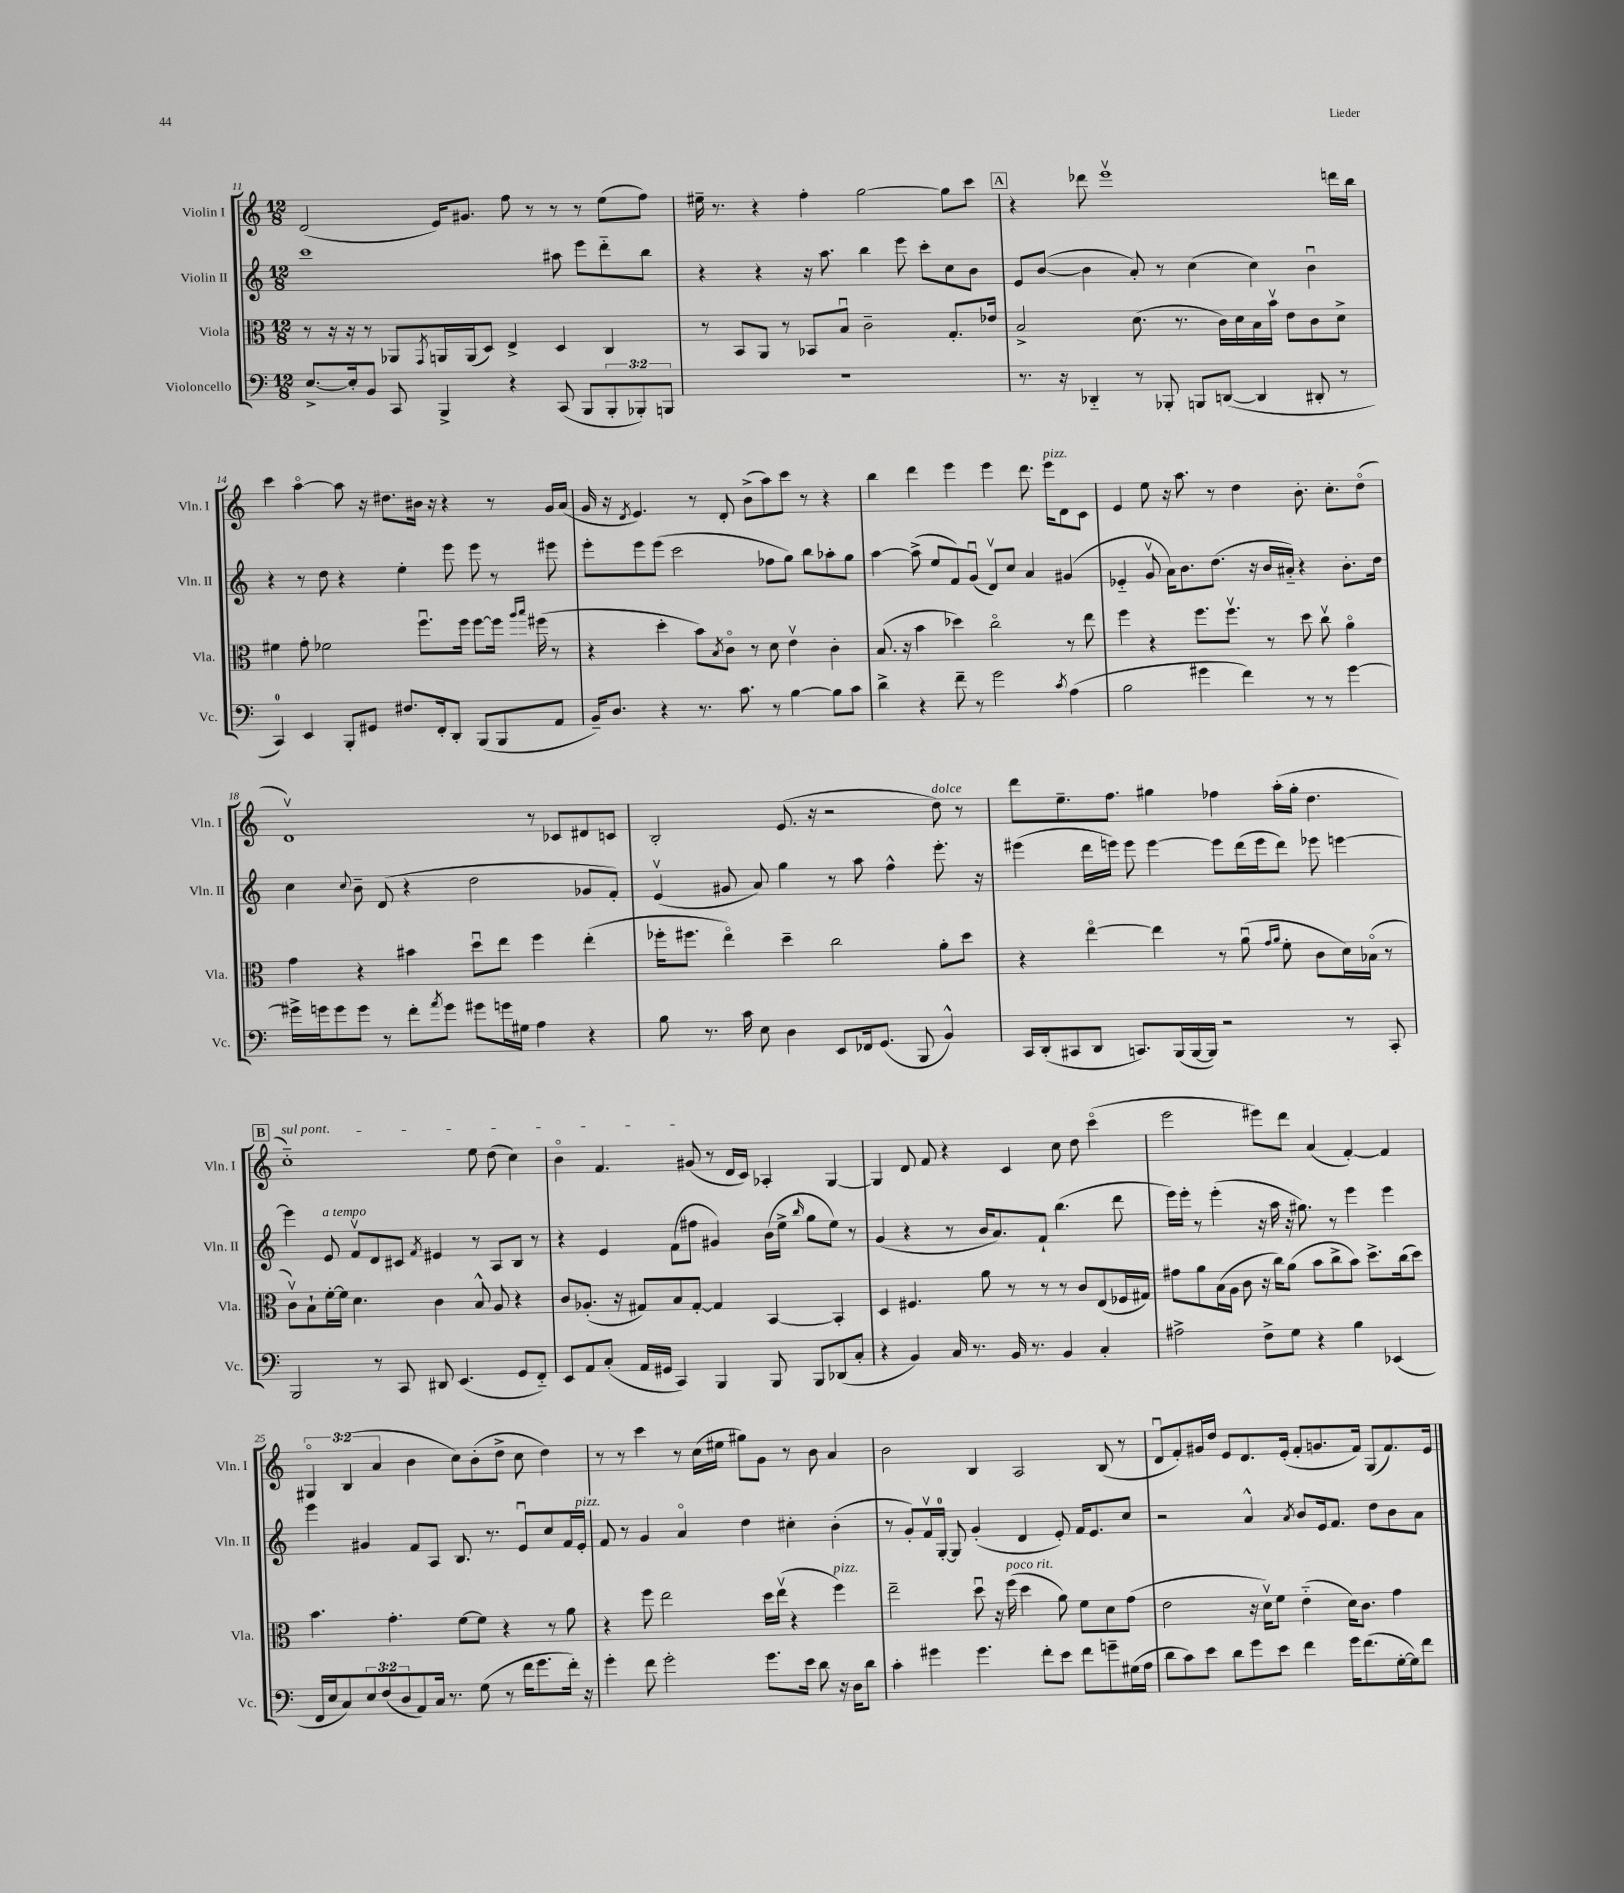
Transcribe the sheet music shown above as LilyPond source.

<<
\new StaffGroup <<
\new Staff = "s0" \with { instrumentName = "Violin I" shortInstrumentName = "Vln. I" } {
    \clef treble \key c \major \numericTimeSignature \time 12/8 \override Staff.TupletNumber.text = #tuplet-number::calc-fraction-text
    d'2( e'16) gis'8. f''8 r8 r8 r8 e''8( f''8) |
    eis''16-- r8. r4 f''4-. g''2~ g''8 c'''8 |
    \mark \markup { \box "A" } r4 des'''8 e'''1\upbow d'''16 b''16 |
    c'''4 a''4~\flageolet a''8 r16 dis''8. bis'16 r16 r4 r8 g'16 a'16( |
    g'16 r16 \acciaccatura { d'8 } e'4.) r8 d'8-. b'8->( a''8) c'''8 r8 r4 |
    b''4 d'''4 e'''4 e'''4 d'''8. e'''16^\markup { \italic "pizz." } d'8 c'8 |
    e'4 e''8 r16 a''8. r8 d''4 b'8.-. c''8.-. d''8\flageolet( |
    d'1\upbow) r8 ces'8 dis'8 c'8 |
    b2-. e'8.( r16 r2 d''8^\markup { \italic "dolce" }) r8 |
    d'''8 e''8.-- f''8. gis''4 fes''4 a''16-.( gis''16-. d''4. |
    \mark \markup { \box "B" } \once \override TextSpanner.bound-details.left.text = \markup { \italic "sul pont." } c''1-_\startTextSpan) e''8 d''8( c''4) |
    b'4\flageolet f'4. gis'8\stopTextSpan( r8 d'16 c'16) aes4-. g4~ |
    g4 d'8 f'8 r4 c'4 c''8 d''8 c'''4\flageolet( |
    e'''2 eis'''8) d'''8 a'4( f'4~-.) f'4 |
    \tuplet 3/2 { gis4\flageolet b4( a'4 } b'4 c''8) b'8-.( d''8-> c''8 d''4) |
    r8 r8 c'''4 r8 c''16( eis''16 gis''8) g'8 r8 b'8 a'4 |
    b'2 b4 a2 b8( r8 |
    d'8\downbow f'8-.) gis'16 d''16 e'8 d'8. e'16-.( f'8-. g'8. f'16) g8( f'8.) e'16 \bar "|." |
}
\new Staff = "s1" \with { instrumentName = "Violin II" shortInstrumentName = "Vln. II" } {
    \clef treble \key c \major \numericTimeSignature \time 12/8
    c'''1 ais''8 e'''8 d'''8-_ b''8 |
    r4 r4 r16 a''8. b''4 e'''8 c'''8-. c''8 b'8 |
    \mark \markup { \box "A" } e'8 b'8~( b'4 a'8-.) r8 c''4( c''4) b'4\downbow |
    r4 r8 d''8 r4 e''4-. e'''8 e'''8 r8 eis'''8 |
    e'''8-. e'''8 e'''8( c'''2 fes''8 g''8) b''8 aes''8-. g''8 |
    a''4~ a''8->( e''8 f'8) g'8\downbow( d'8\upbow) c''8 a'4 gis'4( |
    ees'4-_ g'8\upbow a'16) b'8. d''8.( r16 b'16 ais'16-_) r4 b'8.-. d''16 |
    c''4 \appoggiatura { c''8 } b'8-- d'8( r4 d''2 ges'8 f'8-.) |
    e'4\upbow( gis'8 a'8) g''4 r8 a''8 f''4-^ e'''8.-. r16 |
    eis'''4( d'''16 e'''16) e'''8 e'''4~ e'''8 d'''16( e'''16 d'''8) ees'''8 e'''4~ |
    \mark \markup { \box "B" } e'''4 e'8^\markup { \italic "a tempo" } f'8\upbow d'8 cis'8 \acciaccatura { f'8 } eis'4 r8 a8 b8 r8 |
    r4 e'4 f'8( fis''8 gis'4) b'16( e''16-> \grace { b''16 } g''8 e''8) r8 |
    g'4( r4 r8 b'16 a'8.) f'8-! b''4.( d'''8 |
    e'''16) e'''16-. r8 e'''4-.( r16 a''16 r16 gis''8.) r8 e'''4 e'''4 |
    e'''4 gis'4 f'8 a8 b8. r8. e'8\downbow c''8 f'16 e'16-.^\markup { \italic "pizz." } |
    f'8 r8 g'4 a'4\flageolet d''4 cis''4-. b'4-.( |
    r8 g'8-.) f'16\upbow g16-0~-. g8 g'4-.( d'4 e'8-.) f'16 e'8. c''8 |
    r2 a'4-^ \acciaccatura { a'8 } b'8 e'16 f'8. d''8 b'8 a'8 \bar "|." |
}
\new Staff = "s2" \with { instrumentName = "Viola" shortInstrumentName = "Vla." } {
    \clef alto \key c \major \numericTimeSignature \time 12/8
    r8 r16 r16 r8 aes,8 \acciaccatura { g,8 } a,16 a,16( d8) e4-> d4 c4 |
    r8 b,8 a,8 r8 bes,8 b8\downbow c'2-- g8.-. ees'16 |
    \mark \markup { \box "A" } b2-> d'8.( r8. c'16) d'16 b16 b'16\upbow e'8 c'8 d'8-> |
    fis'4 g'8-. fes'2 f''8.\downbow f''16 f''8~ f''16 \grace { a''16 b''16 } fis''16( r8 |
    r4 d''4-. b'8) \acciaccatura { b8 } c'8\flageolet r8 d'8 e'4\upbow c'4-. |
    b8.( r16 b'4 des''4) c''2\flageolet r8 e''8 |
    f''4 r4 f''8. f''8.\upbow r8 d''8 c''8\upbow a'4\flageolet |
    g'4 r4 bis'4 d''8\downbow e''8 f''4 e''4-.( |
    fes''16-. fis''8. e''4\flageolet) d''4-- c''2 a'8-. d''8 |
    r4 e''4~\flageolet e''4 r8 a'8\downbow( \grace { g'16 a'16 } f'8-. c'8 d'16) bes16\flageolet( r8 |
    \mark \markup { \box "B" } c'8\upbow) b8-! f'16~-. f'16 d'4. c'4 b8-^ a8 r4 |
    c'8 aes8.-.( r16 gis8) b8 gis8~-. gis4 b,4~ b,4-. |
    d4 fis4. a'8 r8 r8 r8 c'8 e8( fes16 gis16) |
    gis'8 a'8 b16( a16 c'8 r16 c''16) a'8( b'8 c''8-> b'8) d''8.-> c''16( d''8) |
    b'4. g'4.-. f'8~ f'8 r4 r8 a'8 |
    r4 f''8 e''2 d''16 e''16\upbow( r4 f''4^\markup { \italic "pizz." }) |
    e''2-- d''8\downbow r16 f''16^\markup { \italic "poco rit." }( d''4 a'8) f'8 d'8 g'8( |
    e'2 r16 d'16\upbow) f'8 e'4-_( d'16) c'8. g'4 \bar "|." |
}
\new Staff = "s3" \with { instrumentName = "Violoncello" shortInstrumentName = "Vc." } {
    \clef bass \key c \major \numericTimeSignature \time 12/8 \override Staff.TupletNumber.text = #tuplet-number::calc-fraction-text
    e8.~-> e16-. b,8 c,8 b,,4-> r4 c,8( b,,8 \tuplet 3/2 { b,,8-. bes,,8-.) b,,8 } |
    R1. |
    \mark \markup { \box "A" } r8. r16 des,4-_ r8 bes,,8-. b,,8 d,8~( d,4 dis,8-. r8 |
    c,4-0) e,4 b,,8-. gis,8 fis8. f,16-. d,8-. b,,8( b,,8 a,8 |
    b,16--) d8. r4 r8. c'8. r8 b4~ b8 c'8 |
    d'4-> r4 f'8-- r8 g'2 \acciaccatura { c'8 } a4( |
    b2 gis'4 f'4) r8 r8 gis'4~ |
    gis'16-> g'16 g'8 g'8 r8 f'8-. \acciaccatura { a'8 } g'8 gis'8 g'16 gis16 a4 r4 |
    b8 r8. c'16 e8 d4 e,8 fes,16 g,8.( b,,8 b,4-^) |
    c,16 d,16-.( cis,8 d,8 c,8.) b,,16( b,,16~ b,,16) r2 r8 c,8-. |
    \mark \markup { \box "B" } b,,2 r8 c,8 dis,8 e,4.( g,8 f,8-_) |
    e,8 a,8 c8-.( a,16 gis,16 c,4) b,,4 b,,8 b,,8 des,8( c8-. |
    r4 b,4) c16 r8. b,16 r8. b,4 c4-. |
    ais2-> f8-> g8 r4 b4 ees,4( |
    f,16 e16 c8) \tuplet 3/2 { e8 f8( d8 } a,8) c16 r8. g8( r8 f'16 g'8. f'16-.) r16 |
    g'4-. f'8 g'2-. g'8. e'16 d'8 r16 d16 d'8 |
    c'4-. gis'4 gis'4. f'8-. e'8 f'8 g'8-- gis16( a16 |
    d'8 c'8) e'8 d'8 g'8 e'8 f'4 g'16 f'8.( g16~-. g16) f'8 \bar "|." |
}
>>
>>
\layout { \context { \Score currentBarNumber = #11 } }
